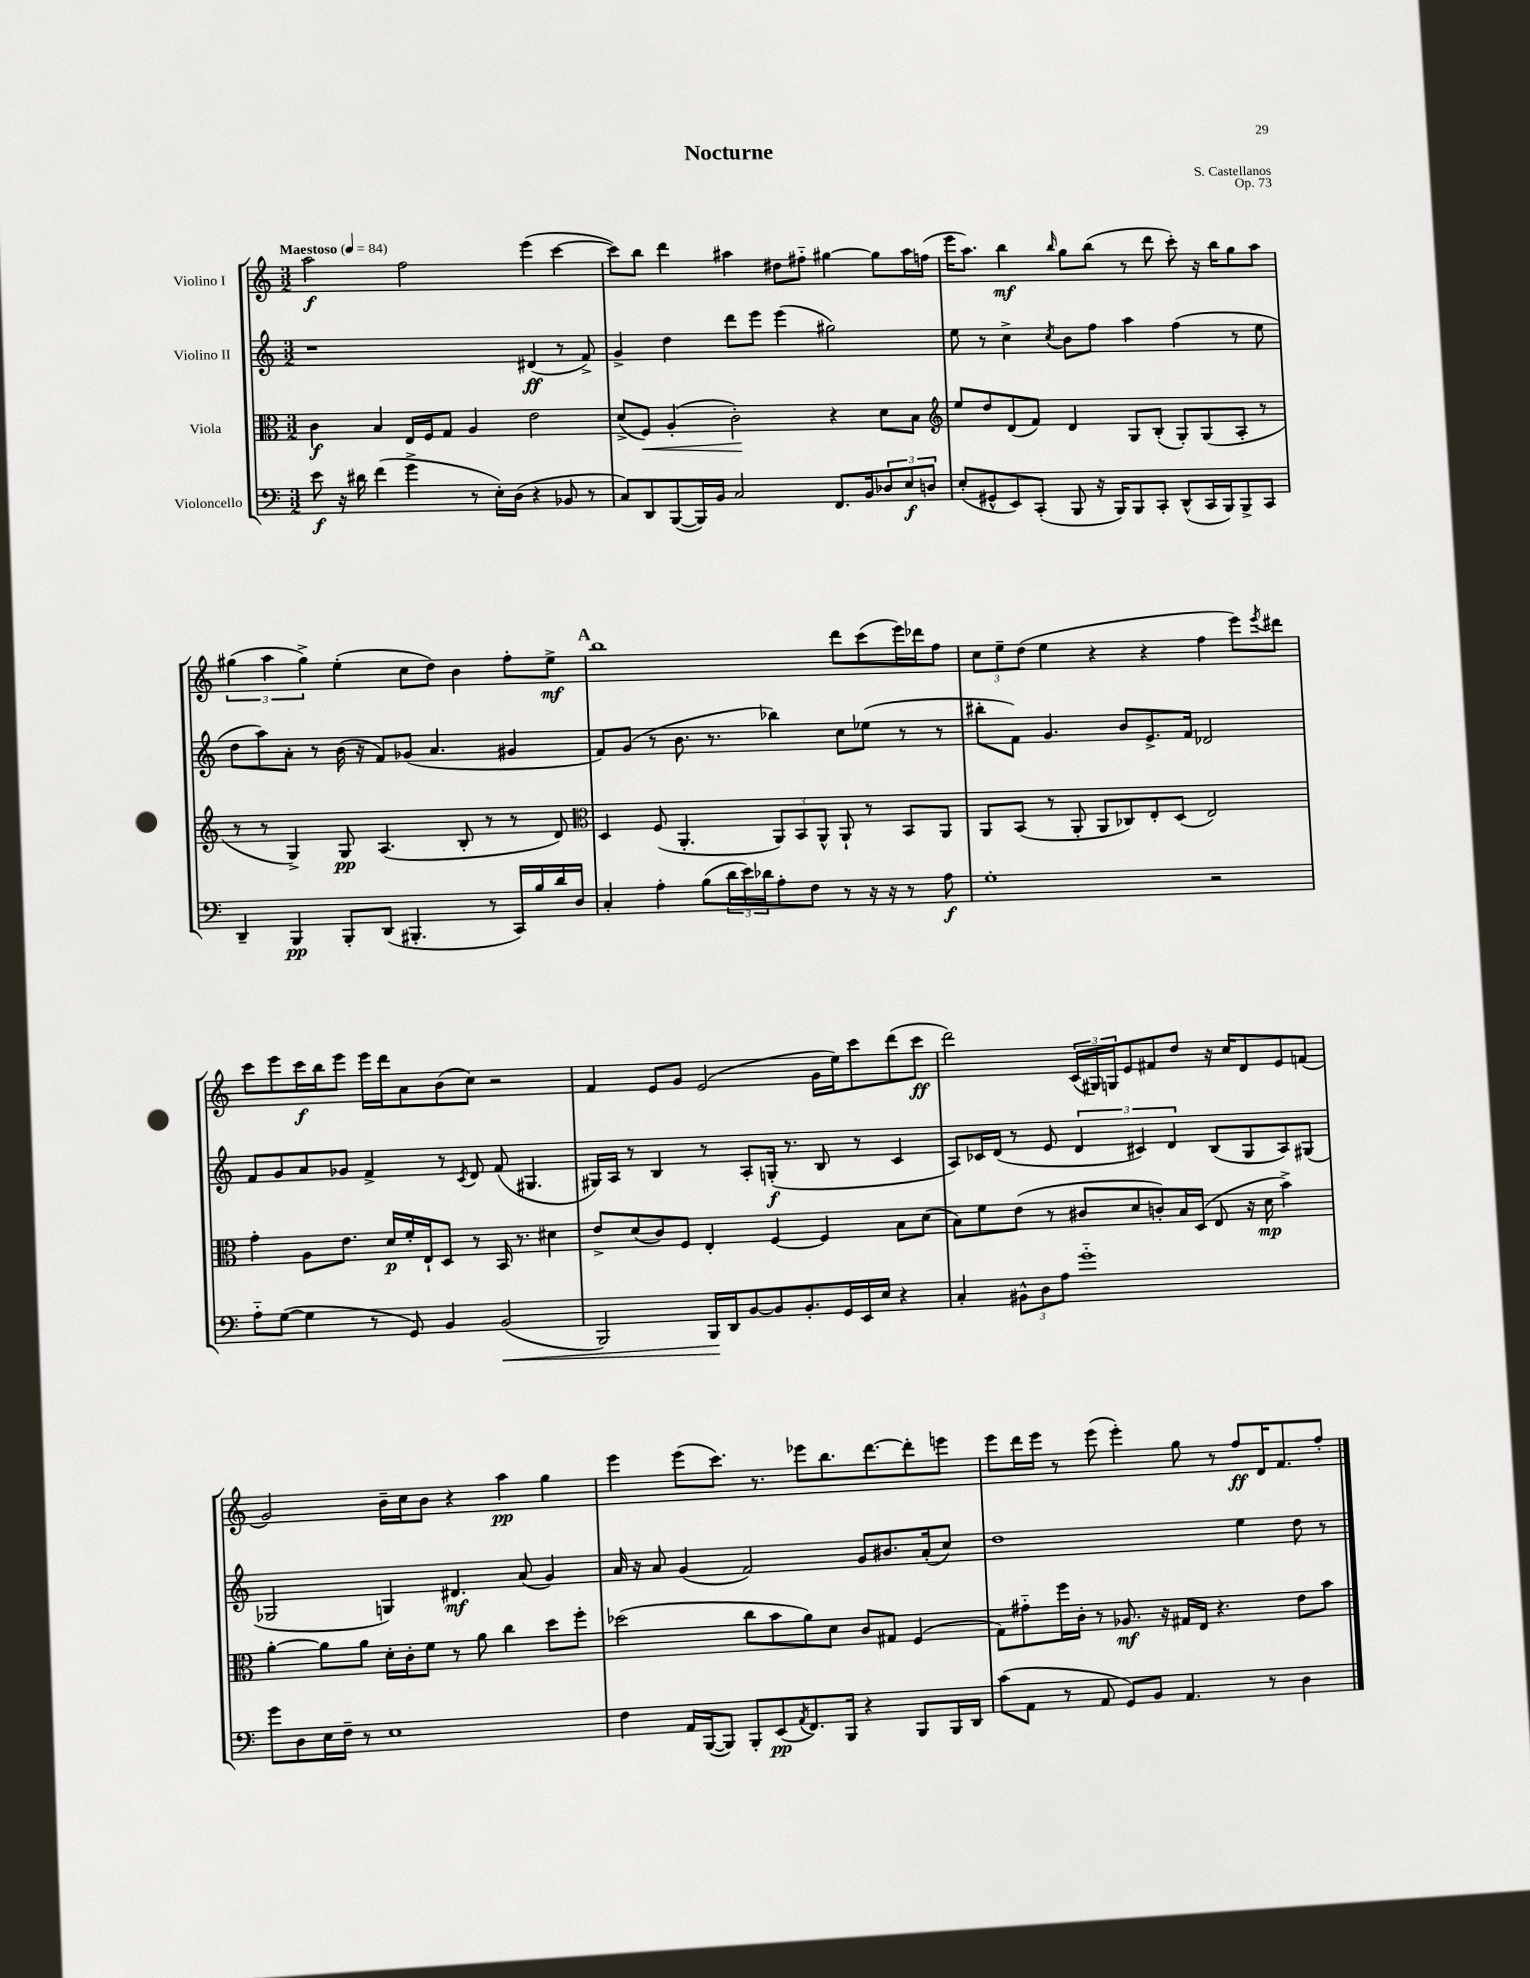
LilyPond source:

\header { title = "Nocturne" composer = "S. Castellanos" opus = "Op. 73" }
<<
\new StaffGroup <<
\new Staff = "s0" \with { instrumentName = "Violino I" } {
    \clef treble \key c \major \numericTimeSignature \time 3/2 \tempo "Maestoso" 4 = 84
    a''2\f f''2 e'''4( c'''4~ |
    c'''8) b''8 d'''4 ais''4 dis''8 fis''8-_ gis''4~ gis''8 ais''16 f''16( |
    e'''16 a''8.) b''4\mf \grace { b''16 } g''8 b''8( r8 d'''8 c'''8-.) r16 b''16 g''8 a''8 |
    \tuplet 3/2 { gis''4( a''4 gis''4->) } e''4-.( c''8 d''8) b'4 f''8-. e''8->\mf |
    \mark \markup { \bold "A" } b''1 d'''8 c'''8( e'''16) des'''16 f''8 |
    \tuplet 3/2 { c''8 e''8-- d''8( } e''4 r4 r4 f''4 e'''8) \acciaccatura { e'''8 } dis'''8 |
    c'''8 e'''8 c'''16\f b''16 e'''8 e'''16 d'''16 a'8 b'8( c''8) r2 |
    f'4 e'8 g'8 e'2( g'16 e''16) c'''8 d'''8( c'''8\ff |
    d'''2) \tuplet 3/2 { c'16( gis16) g16 } e'8 fis'8 d''8 r16 c''16 d'8 e'8 f'8( |
    g'2) b'16-- c''16 b'8 r4 a''4\pp g''4 |
    e'''4 e'''8( c'''8.) r8. ees'''8 b''8. d'''8.~ d'''8-. e'''8 |
    e'''8 d'''16 e'''16 r8 e'''8( e'''4-.) g''8 r8 f''8\ff d'16 f'8. f''8-. \bar "|." |
}
\new Staff = "s1" \with { instrumentName = "Violino II" } {
    \clef treble \key c \major \numericTimeSignature \time 3/2
    r1 dis'4\ff( r8 f'8->) |
    g'4-> d''4 d'''8 e'''8 e'''4( gis''2) |
    e''8 r8 c''4-> \acciaccatura { c''8 } b'8 f''8 a''4 f''4( r8 e''8 |
    d''8 a''8) a'8-. r8 b'16( r16 f'8) ges'8( a'4. gis'4 |
    \mark \markup { \bold "A" } f'8) g'8( r8 b'8. r8. bes''4) c''8 ees''8( r8 r8 |
    bis''8-. f'8) g'4. b'8 e'8.-> f'16 des'2 |
    f'8 g'8 a'8 ges'8 f'4-> r8 \acciaccatura { c'8 } d'8 f'8( gis4. |
    gis16) a16 r8 b4 r8 a8-. g16-.\f( r8. b8 r8 c'4 |
    a8) ces'16 d'16( r8 e'8 \tuplet 3/2 { d'4 cis'4) d'4 } b8( g8 a8) gis8( |
    ges2 g4) dis'4.\mf a'8( g'4) |
    a'16 r16 a'8 g'4( f'2) g'8 bis'8. a'16-.( c''8) |
    d''1 e''4 d''8 r8 \bar "|." |
}
\new Staff = "s2" \with { instrumentName = "Viola" } {
    \clef alto \key c \major \numericTimeSignature \time 3/2
    c'4\f b4 e16 f16 g8 a4 e'2 |
    d'8->( f8\<) a4-.( c'2-.\!) r4 d'8 b8 |
    \clef treble e''8 d''8 d'8( f'8) d'4 g8 b8-.( g8-.) g8( a8-. r8 |
    r8 r8 g4->) g8\pp a4.( b8-. r8 r8 d'8) |
    \mark \markup { \bold "A" } \clef alto d4 f8( a,4.-. \tuplet 3/2 { a,8) b,8 a,8-^ } a,8-! r8 b,8 a,8 |
    a,8 b,8( r8 a,8-. a,8 ces8) e8-. d8( e2) |
    g'4-. a8 e'8. d'16\p f'16-. e16-! d8 r8 b,16 r8. dis'4 |
    e'8-> d'8( c'8) f8 e4-. f4~ f4 b8 d'8( |
    b8) f'8 e'8( r8 cis'8 d'8 c'8-.) b16 d16( e8 r16 d'16\mp b'4->) |
    a'4~-. a'8 a'8 d'16-. c'16-. f'8 r8 a'8 c''4 d''8 f''8-. |
    des''2( c''8 b'8 a'8) d'8 c'8 gis8 f4( |
    g8) gis'8-_ f''16 c'16-. r8 aes8.\mf r16 gis16 e16 r4. e'8 b'8 \bar "|." |
}
\new Staff = "s3" \with { instrumentName = "Violoncello" } {
    \clef bass \key c \major \numericTimeSignature \time 3/2
    e'8\f r16 dis'16 f'4( g'4-> r8 e16-.) d16( r4 bes,8 r8 |
    c8) d,8 b,,8~( b,,16) b,16 c2 f,8. b,16 \tuplet 3/2 { des8 e8\f d8 } |
    e8-.( gis,8-^ e,8) c,8-.( b,,8 r16 b,,16) b,,8 c,8-. d,8-^( c,16 b,,16) b,,8-> c,8 |
    d,4-- b,,4\pp b,,8-. d,8( bis,,4.-. r8 c,16) b16 d'16 d16 |
    \mark \markup { \bold "A" } c4-. a4-. b8( \tuplet 3/2 { d'16 e'16) des'16 } a8-. f8 r8 r16 r16 r8 a8\f |
    g1-. r2 |
    a8-_ g8~( g4 r8 g,8) b,4 b,2\<( |
    b,,2) b,,16\! d,16 b,8~ b,8 b,8.-. g,16 e,16 e16 r4 |
    c4-. \tuplet 3/2 { bis,8-^ d8 a8 } g'1-_ |
    g'8 d8 e16 f16-- r8 e1 |
    f4 a,16 b,,16~( b,,8) b,,8-. e,8\pp( \acciaccatura { a,8 } f,8.) b,,16 r4 b,,8 b,,16 d,16 |
    c'8( a,8 r8 a,8 g,8) b,8 a,4. r8 d4 \bar "|." |
}
>>
>>
\layout { \context { \Score \remove "Bar_number_engraver" } }
